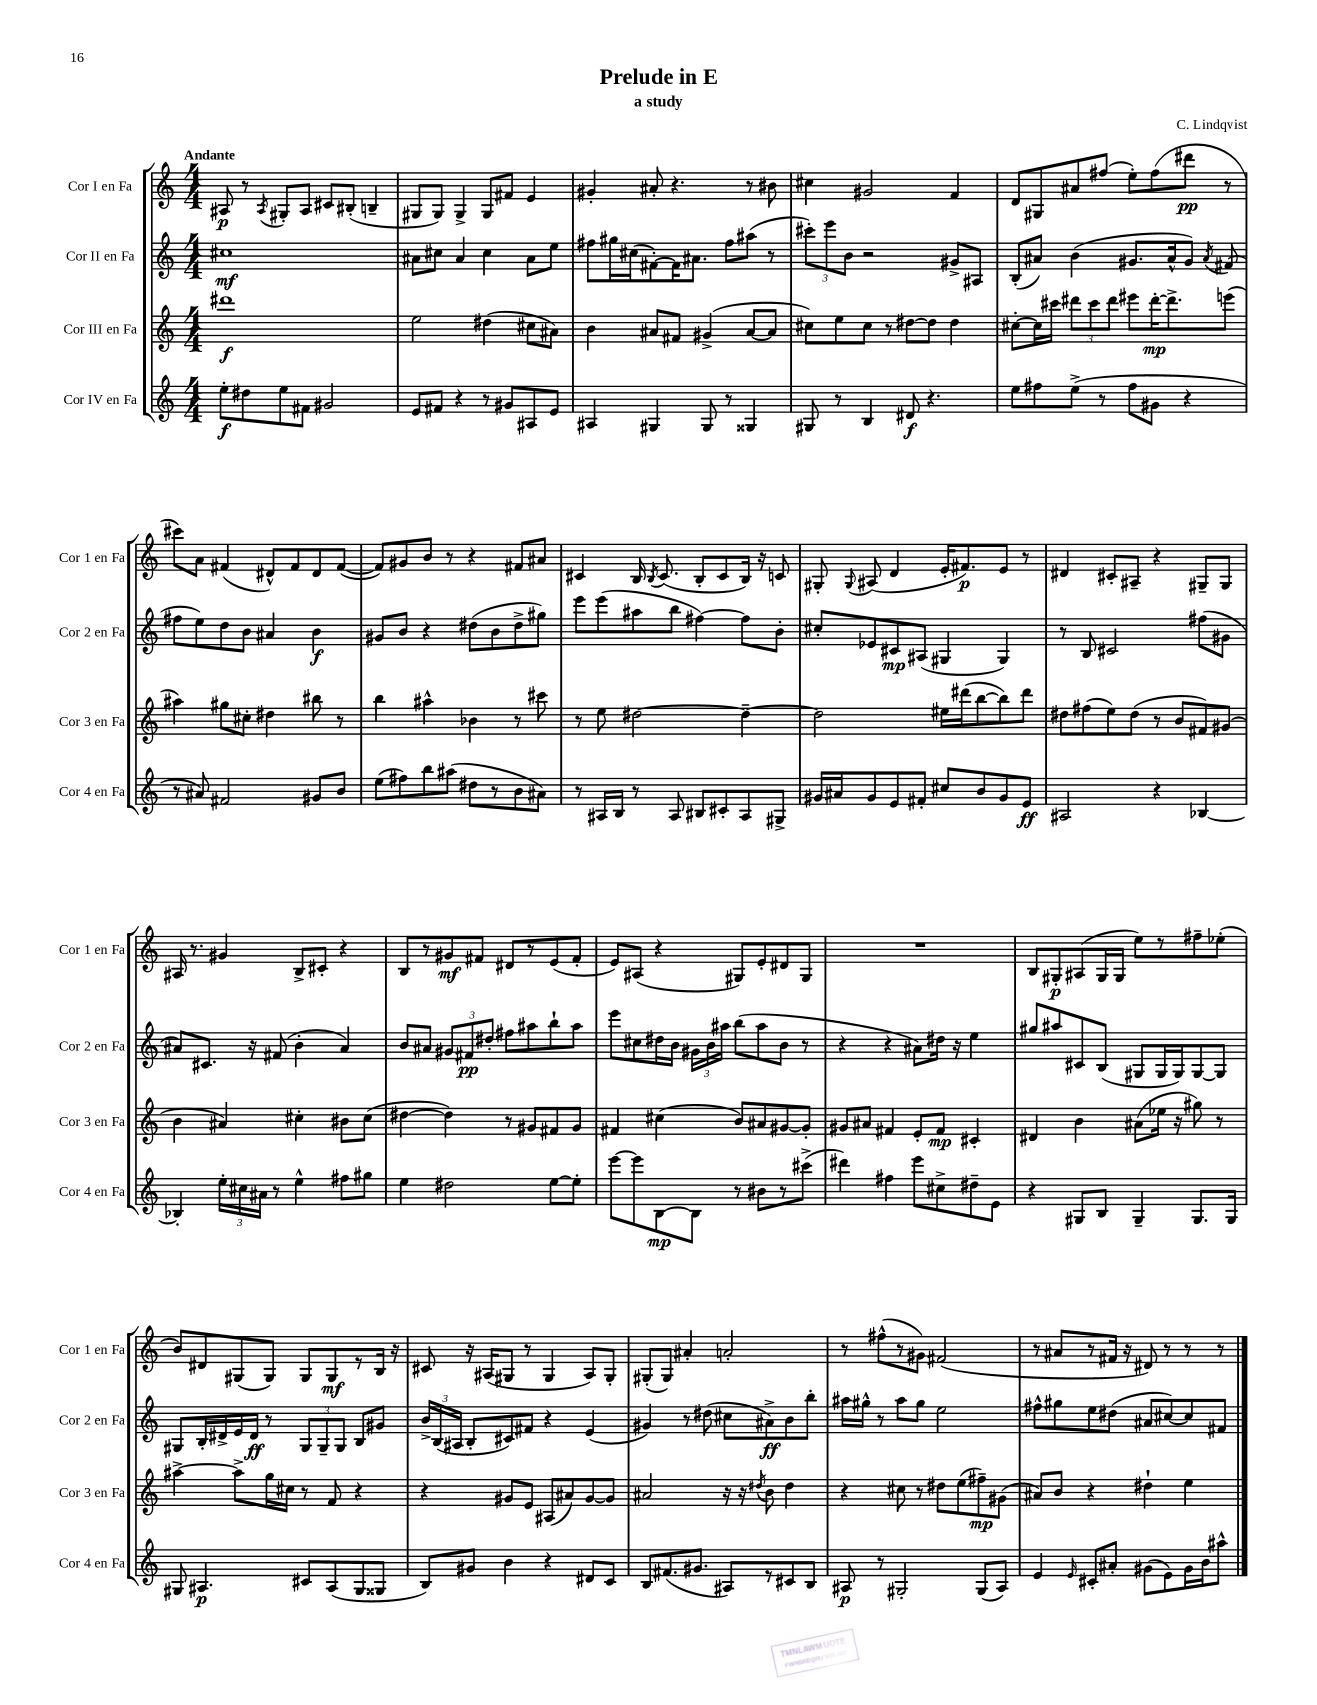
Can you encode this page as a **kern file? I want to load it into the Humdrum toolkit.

**kern	**kern	**kern	**kern
*staff4	*staff3	*staff2	*staff1
*clefG2	*clefG2	*clefG2	*clefG2
*k[]	*k[]	*k[]	*k[]
*M4/4	*M4/4	*M4/4	*M4/4
8ee'	1ddd#	1cc#	8A#
8dd#	.	.	8r
.	.	.	8qA#
8ee	.	.	8G#'
8f#	.	.	8A#
2g#	.	.	8c#
.	.	.	(8B#'
.	.	.	4B~
=	=	=	=
8e	2ee	8a#	8G#
8f#	.	8cc#	8G#)
4r	.	4a#	4G#^
8r	(4dd#	4cc#	8G#
8g#	.	.	8f#
8A#	8cc#	8a#	4e
8e	8a#)	8ee	.
=	=	=	=
4A#	4b	8ff#	4g#'
.	.	16gg#	.
.	.	(16cc#	.
4G#	8a#	[8f#')	8a#'
.	8f#	16f#]	4.r
.	.	8.a#	.
8G#	(4g#^	.	.
8r	.	8ff#	.
4G##	[8a#	(8aa#	8r
.	8a#]	8r	8b#
=	=	=	=
8G#	8cc#)	12ccc#')	4cc#
.	.	12eee	.
8r	8ee	.	.
.	.	12b	.
4B	8cc#	2r	2g#
.	8r	.	.
8d#	[8dd#	.	.
4.r	8dd#]	.	.
.	4dd#	8g#^	4f
.	.	8A#	.
=	=	=	=
8ee	[8cc#'	(8B'	8d
8ff#	16cc#]	8a#)	8G#
.	16ccc#	.	.
(8ee^	12ddd#	(4b	8a#
.	12ccc#	.	.
8r	.	.	(8ff#
.	12ddd#	.	.
8ff#	8eee#	8.g#	8ee')
8g#	[16ddd#'	.	(8ff#
.	8.ddd#^]	16a#^^	.
4r	.	8g#)	8ddd#
.	.	8qa#	.
.	(8eee	(8f#	8r
=	=	=	=
8r	4aa#)	8ff#	8ccc#)
8a#)	.	8ee)	8a
2f#	8gg#	8dd	(4f#
.	8cc#'	8b	.
.	4dd#	4a#	8d#^^)
.	.	.	8f#
8g#	8bb#	4b	8d#
8b	8r	.	([8f#
=	=	=	=
(8ee	4bb	8g#	8f#])
8ff#)	.	8b	8g#
8bb	4aa#^^	4r	8b
(8aa#	.	.	8r
8dd#	4b-	(8dd#	4r
8r	.	8b	.
8b	8r	8dd#^	8f#
8a#)	8ccc#	8gg#)	8a#
=	=	=	=
8r	8r	8eee	4c#
16A#	8ee	(8eee	.
16B	.	.	.
8r	[2dd#	8aa#	16B
.	.	.	8qB
.	.	.	(8.c#
8A#	.	8bb	.
8B#	.	[4ff#)	8B'
8c#'	.	.	8c#
8A#	4dd#~_	8ff#]	16B)
.	.	.	16r
8G#^	.	8b'	8c
=	=	=	=
16g#	2dd#]	8cc#'	8G#'
16a#	.	.	.
.	.	.	8qqG#
8g#	.	8e-	(8A#
8e	.	8c#	4d
8f#'	.	(8A#	.
8cc#	16ee#	4G#	16e'
.	(16ddd#	.	8.f#)
8b	[8bb	.	.
8g#	8bb])	4G#)	8e
8e	8ddd#	.	8r
=	=	=	=
2A#	8dd#	8r	4d#
.	(8ff#	8B	.
.	8ee)	2c#	8c#'
.	(8dd#	.	8A#~
4r	8r	.	4r
.	8b	.	.
[4B-	8f#)	(8ff#	8G#~
.	(8g#	8g#	8G#
=	=	=	=
4B-']	4b	8a#)	16A#
.	.	.	8.r
.	.	8.c#	.
24ee'	4a#)	.	4g#
24cc#	.	.	.
.	.	16r	.
24a#	.	.	.
8r	.	(8f#	.
4ee^^	4cc#'	4b'	8B^
.	.	.	8c#'
8ff#	8b#	4a#)	4r
8gg#	(8cc#	.	.
=	=	=	=
4ee	[4dd#	8b	8B
.	.	8a#	8r
2dd#	4dd#])	12g#	8g#
.	.	12f#	.
.	.	.	8f#
.	.	12dd#'	.
.	8r	8ff#	8d#
.	8g#	8aa#	8r
[8ee	8f#	8bb`	(8e
8ee']	8g#	8aa#	8f#'
=	=	=	=
[8eee	4f#	8eee	8e)
8eee]	.	8cc#	(8A#
[8B	(4cc#	16dd#	4r
.	.	16b	.
8B]	.	24g#	.
.	.	24b	.
.	.	24aa#	.
8r	8b)	(8bb	8G#)
8b#	8a#	8aa#	8e'
8r	[8g#	8b	8d#
(8ccc#^	8g#']	8r	8G#
=	=	=	=
4ddd#)	8g#	4r	1r
.	8a#	.	.
4ff#	4f#	4r	.
8eee	8e'	8a#)	.
8cc#^	8f#	16dd#	.
.	.	16r	.
8dd#~	4c#'	4ee	.
8e	.	.	.
=	=	=	=
4r	4d#	8gg#	8B
.	.	8aa#	8G#'
8G#	4b	8c#	(8A#
8B	.	(8B	16G#
.	.	.	16G#
4G#~	(8a#	8G#	8ee)
.	16ee-	16G#	8r
.	16r	16G#)	.
8.G#	8gg#)	[8G#	8ff#~
.	8r	8G#]	(8ee-'
16G#	.	.	.
=	=	=	=
8G#	[4aa#^	8G#	8b)
4.A#	.	16B'	8d#
.	.	16d#^	.
.	8aa#^]	16e	(8G#
.	.	16d#	.
.	16gg	8r	8G#)
.	16cc#	.	.
8c#	8r	12G#	8G#
.	.	12G#~	.
(8A#	8f	.	8G#
.	.	12G#	.
8G#	4r	8B	8r
8G##	.	8g#	16B
.	.	.	16r
=	=	=	=
8B)	4r	24b^	8c#
.	.	(24B	.
.	.	24A#	.
8g#	.	8B'	16r
.	.	.	(16A#
4b	8g#	8c#)	8G#
.	8e	8f#	8r
4r	(8A#	4r	4G#
.	8a#)	.	.
8d#	[8g#	(4e	8A#)
8c	8g#]	.	8G#'
=	=	=	=
8B	2a#	4g#)	(8G#'
(8.f#	.	.	8G#)
.	.	8r	4a#'
8.g#	.	.	.
.	.	(8dd#	.
8A#)	16r	8cc#	2a'
.	16r	.	.
.	8qdd#	.	.
8r	8b	8a#^)	.
8c#	4dd#	8b	.
8B	.	8bb'	.
=	=	=	=
8A#	4r	16aa#	8r
.	.	16gg#^^	.
8r	.	8r	(8ff#^^
2G#'	8cc#	8aa#	8r
.	8r	8gg#	8g#)
.	8dd#	2ee	(2f#
.	(8ee	.	.
(8G#	8ff#~)	.	.
8A#)	(8g#	.	.
=	=	=	=
4e	8a#)	8ff#^^	8r
.	8b	8gg#	8a#
16qqe	.	.	.
8c#'	4r	8ee	8r
8a#'	.	(8dd#	16f#
.	.	.	16r
(8g#	4dd#`	8a#	8d#)
8e)	.	[8cc#)	8r
16g#	4ee	8cc#]	8r
16b	.	.	.
8aa#^^	.	8f#	8r
==	==	==	==
*-	*-	*-	*-
